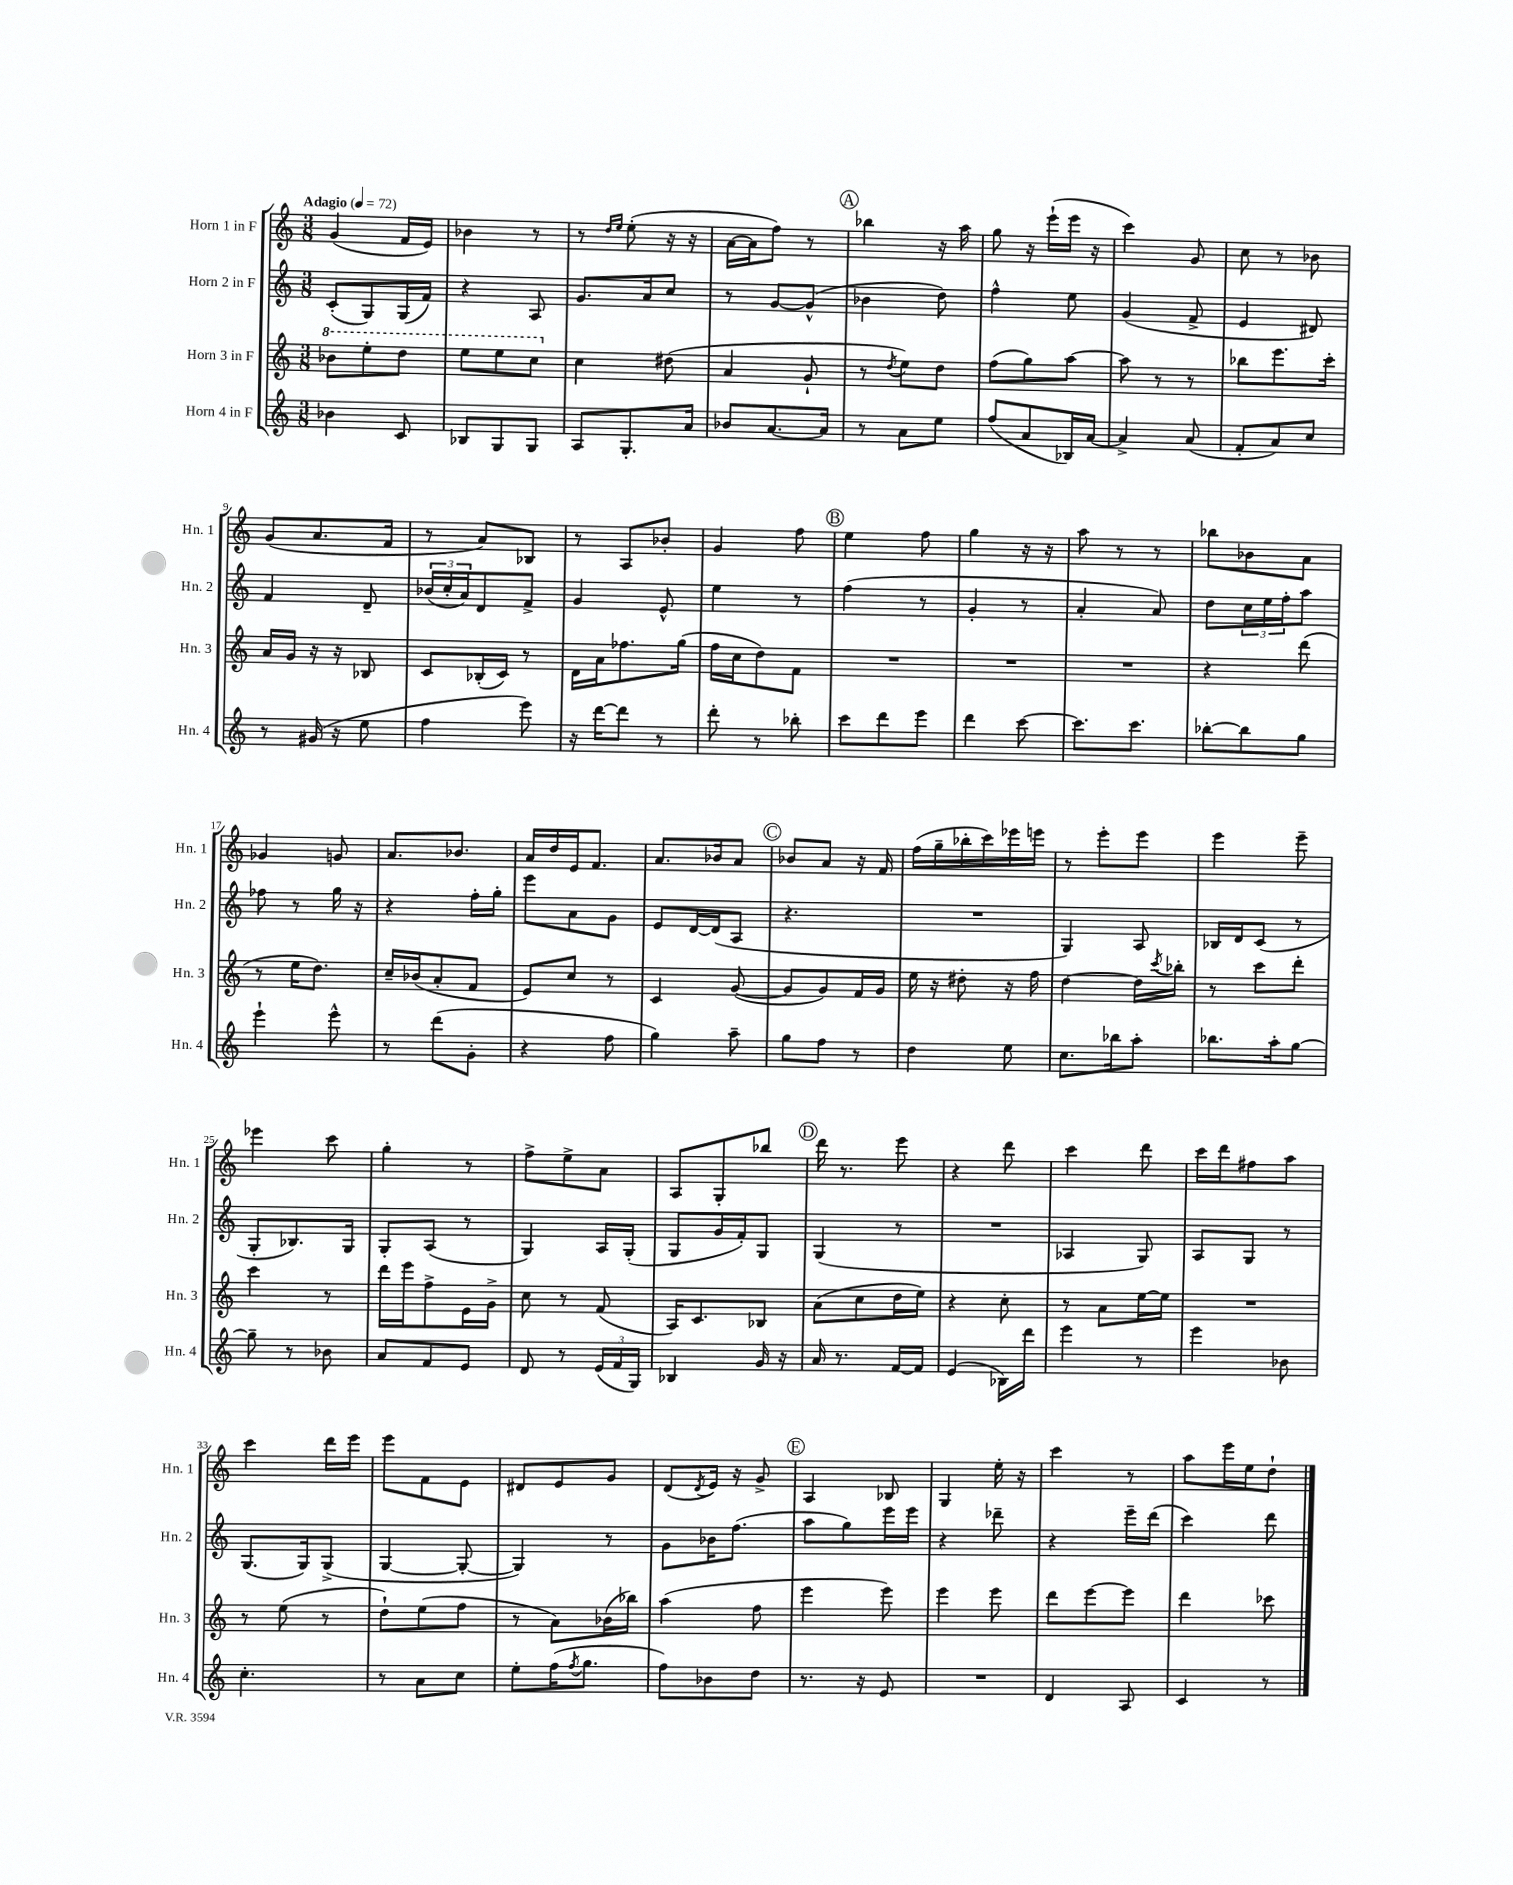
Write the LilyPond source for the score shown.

<<
\new StaffGroup <<
\new Staff = "s0" \with { instrumentName = "Horn 1 in F" shortInstrumentName = "Hn. 1" } {
    \clef treble \key c \major \numericTimeSignature \time 3/8 \tempo "Adagio" 4 = 72
    g'4( f'16 e'16) |
    bes'4 r8 |
    r8 \grace { d''16 e''16 } e''8-.( r16 r16 |
    a'16~ a'16 f''8) r8 |
    \mark \markup { \circle "A" } bes''4 r16 a''16 |
    g''8 r16 e'''16-!( e'''16 r16 |
    c'''4) g'8 |
    c''8 r8 bes'8 |
    g'8( a'8. f'16 |
    r8 a'8) bes8 |
    r8 a8 bes'8-. |
    g'4 f''8 |
    \mark \markup { \circle "B" } e''4 f''8 |
    g''4 r16 r16 |
    a''8 r8 r8 |
    bes''8 bes'8 a'8 |
    ges'4 g'8 |
    a'8. bes'8. |
    a'16 d''16 e'16 f'8. |
    a'8. bes'16 a'8 |
    \mark \markup { \circle "C" } bes'8 a'8 r16 f'16 |
    f''16( g''16-- bes''16-. c'''16) ees'''16 e'''16 |
    r8 e'''8-. e'''8 |
    e'''4 e'''8-- |
    ees'''4 c'''8 |
    g''4-. r8 |
    f''8-> e''8-> a'8 |
    a8 g8-. bes''8 |
    \mark \markup { \circle "D" } d'''16 r8. e'''8 |
    r4 d'''8 |
    c'''4 d'''8 |
    c'''16 d'''16 fis''8 a''8 |
    c'''4 d'''16 e'''16 |
    e'''8 f'8 e'8 |
    dis'8 e'8 g'8 |
    d'8( \acciaccatura { d'8 } e'16) r16 g'8-> |
    \mark \markup { \circle "E" } a4 bes8 |
    g4 e''16-. r16 |
    c'''4 r8 |
    a''8 e'''16 e''16 d''8-! \bar "|." |
}
\new Staff = "s1" \with { instrumentName = "Horn 2 in F" shortInstrumentName = "Hn. 2" } {
    \clef treble \key c \major \numericTimeSignature \time 3/8
    c'8-.( g8) g16( f'16) |
    r4 a8 |
    g'8. a'16 c''8 |
    r8 g'8~ g'8-^( |
    \mark \markup { \circle "A" } bes'4 d''8) |
    f''4-^ e''8 |
    g'4( f'8-> |
    e'4 dis'8) |
    f'4 d'8-- |
    \tuplet 3/2 { bes'16( c''16-. a'16) } d'8 f'8-> |
    g'4 e'8-^ |
    e''4 r8 |
    \mark \markup { \circle "B" } f''4( r8 |
    g'4-. r8 |
    a'4-. a'8) |
    d''8 \tuplet 3/2 { c''16 e''16 f''16-. } a''8 |
    fes''8 r8 g''16 r16 |
    r4 f''16-. g''16-. |
    e'''8 a'8 g'8 |
    e'8 d'16~ d'16( a8 |
    \mark \markup { \circle "C" } r4. |
    R4. |
    g4) a8 |
    bes16 d'16 c'8( r8 |
    g8-. bes8.) g16 |
    g8-. a8( r8 |
    g4) a16 g16-.( |
    g8 g'16 f'16-.) g8 |
    \mark \markup { \circle "D" } g4( r8 |
    R4. |
    aes4 g8) |
    a8 g8 r8 |
    g8.( g16) g8->( |
    g4~ g8~-. |
    g4) r8 |
    g'8 bes'16 f''8.( |
    \mark \markup { \circle "E" } a''8 g''8) e'''16 e'''16 |
    r4 des'''8-- |
    r4 e'''16-- d'''16( |
    c'''4) d'''8 \bar "|." |
}
\new Staff = "s2" \with { instrumentName = "Horn 3 in F" shortInstrumentName = "Hn. 3" } {
    \clef treble \key c \major \numericTimeSignature \time 3/8
    \ottava #1 bes''8 e'''8-. d'''8 |
    e'''8 e'''8 c'''8 \ottava #0 |
    c''4 dis''8( |
    a'4 g'8-! |
    \mark \markup { \circle "A" } r8 \acciaccatura { d''8 } e''8) d''8 |
    f''8( g''8) a''8~ |
    a''8 r8 r8 |
    bes''8 e'''8. c'''16-. |
    a'16 g'16 r16 r16 bes8 |
    c'8 bes16-.( c'16) r8 |
    d'16 a'16 fes''8. g''16( |
    f''16 c''16 d''8) f'8 |
    \mark \markup { \circle "B" } R4. |
    R4. |
    R4. |
    r4 d'''8( |
    r8 e''16 d''8.) |
    c''16-- bes'16( a'8-. f'8 |
    e'8) c''8 r8 |
    c'4 g'8~( |
    \mark \markup { \circle "C" } g'8 g'8) f'16 g'16 |
    e''16 r16 dis''8-. r16 f''16 |
    d''4~ d''16 \acciaccatura { c'''8 } bes''16-. |
    r8 c'''8 d'''8-. |
    c'''4 r8 |
    d'''16 e'''16 f''8-> e'16 g'16-> |
    c''8 r8 f'8( |
    a16) c'8. bes8 |
    \mark \markup { \circle "D" } a'8( c''8 d''16 e''16) |
    r4 c''8-. |
    r8 a'8 e''16~ e''16 |
    R4. |
    r8 e''8( r8 |
    d''8-!) e''8( f''8 |
    r8 a'8) bes'16( bes''16) |
    a''4( f''8 |
    \mark \markup { \circle "E" } e'''4 e'''8) |
    e'''4 e'''8 |
    d'''8 e'''8~ e'''8 |
    d'''4 ces'''8 \bar "|." |
}
\new Staff = "s3" \with { instrumentName = "Horn 4 in F" shortInstrumentName = "Hn. 4" } {
    \clef treble \key c \major \numericTimeSignature \time 3/8
    bes'4 c'8 |
    bes8 g8 g8 |
    a8 g8.-. a'16 |
    bes'8 a'8.~ a'16 |
    \mark \markup { \circle "A" } r8 a'8 e''8 |
    f''8( a'8 bes16) a'16~ |
    a'4-> a'8( |
    f'8-. a'8) c''8 |
    r8 gis'16( r16 e''8 |
    f''4 e'''8) |
    r16 d'''16~ d'''8 r8 |
    d'''8-. r8 bes''8-. |
    \mark \markup { \circle "B" } c'''8 d'''8 e'''8 |
    d'''4 c'''8~ |
    c'''8. c'''8. |
    bes''8~-. bes''8 g''8 |
    e'''4-! e'''8-^ |
    r8 d'''8( g'8-. |
    r4 f''8 |
    g''4) a''8-- |
    \mark \markup { \circle "C" } g''8 f''8 r8 |
    d''4 e''8 |
    c''8. bes''16 a''8-. |
    bes''8. a''16-. g''8~ |
    g''8-- r8 bes'8 |
    a'8 f'8 e'8 |
    d'8 r8 \tuplet 3/2 { e'16( f'16 g16) } |
    bes4 g'16 r16 |
    \mark \markup { \circle "D" } a'16 r8. f'16~ f'16 |
    e'4( bes16) d'''16 |
    e'''4 r8 |
    e'''4 bes'8 |
    c''4.-. |
    r8 a'8 c''8 |
    e''8-. f''16( \acciaccatura { f''8 } g''8. |
    f''8) bes'8 d''8 |
    \mark \markup { \circle "E" } r8. r16 e'8 |
    R4. |
    d'4 a8 |
    c'4 r8 \bar "|." |
}
>>
>>
